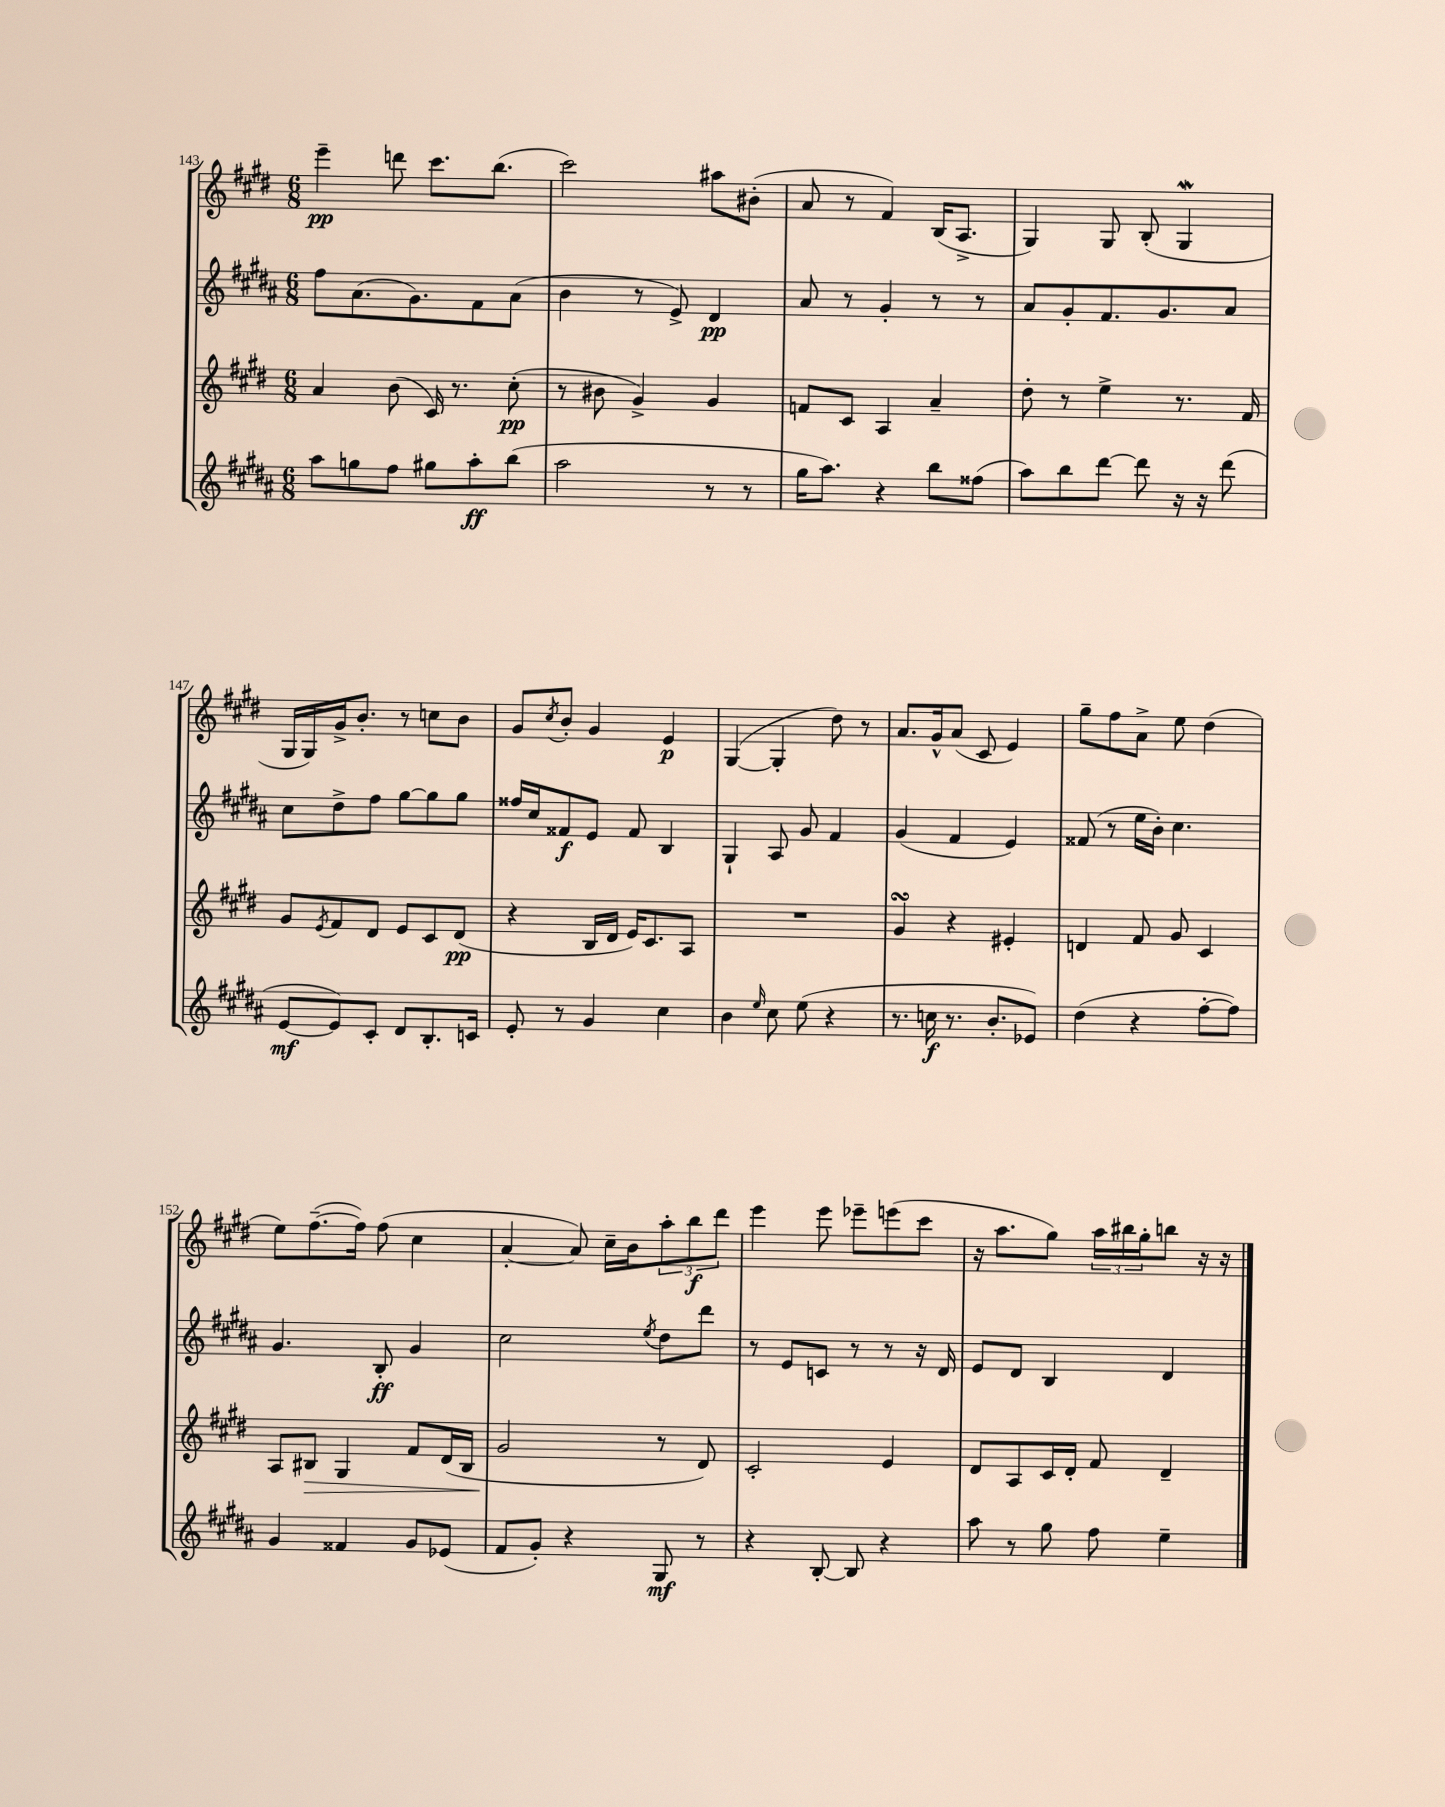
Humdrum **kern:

**kern	**dynam	**kern	**dynam	**kern	**dynam	**kern	**dynam
*part4	*part4	*part3	*part3	*part2	*part2	*part1	*part1
*staff4	*staff4	*staff3	*staff3	*staff2	*staff2	*staff1	*staff1
*clefG2	*	*clefG2	*	*clefG2	*	*clefG2	*
*k[f#c#g#d#a#]	*	*k[f#c#g#d#]	*	*k[f#c#g#d#a#]	*	*k[f#c#g#d#]	*
*M6/8	*	*M6/8	*	*M6/8	*	*M6/8	*
=143	=143	=143	=143	=143	=143	=143	=143
8aa#\L	.	4a/	.	8ff#\L	.	4eee~\	pp
8ggn\	.	.	.	(8.a#\	.	.	.
8ff#\J	.	(8b\	.	.	.	8dddn\	.
.	.	.	.	8.g#\)	.	.	.
8gg#X\L	.	16c#/)	.	.	.	8.ccc#\L	.
.	.	8.r	.	.	.	.	.
8aa#'\	ff	.	.	8f#\	.	.	.
.	.	.	.	.	.	(8.bb\J	.
(8bb\J	.	(8cc#'\	pp	(8a#\J	.	.	.
=144	=144	=144	=144	=144	=144	=144	=144
2aa#\	.	8r	.	4b\	.	2ccc#\)	.
.	.	8b#X\	.	.	.	.	.
.	.	4g#^/)	.	8r	.	.	.
.	.	.	.	8e^/)	.	.	.
8r	.	4g#/	.	4d#/	pp	8aa#X\L	.
8r	.	.	.	.	.	(8b#X'\J	.
=145	=145	=145	=145	=145	=145	=145	=145
16gg#\KL	.	8fn/L	.	8a#/	.	8a/	.
8.aa#\J)	.	.	.	.	.	.	.
.	.	8c#/J	.	8r	.	8r	.
4r	.	4A/	.	4g#'/	.	4f#/)	.
8bb\L	.	4a~/	.	8r	.	(16B/KL	.
.	.	.	.	.	.	8.A^/J	.
(8ff##X\J	.	.	.	8r	.	.	.
=146	=146	=146	=146	=146	=146	=146	=146
8aa#\L)	.	8dd#'\	.	8a#/L	.	4G#/)	.
8bb\	.	8r	.	8g#'/	.	.	.
[8ddd#\J	.	4ee^\	.	8.f#/	.	8G#/	.
8ddd#\]	.	.	.	.	.	(8B'/	.
.	.	.	.	8.g#/	.	.	.
16r	.	8.r	.	.	.	4G#W/	.
16r	.	.	.	.	.	.	.
(8ddd#\	.	.	.	8a#/J	.	.	.
.	.	16f#/	.	.	.	.	.
!!LO:LB:g=z
=147	=147	=147	=147	=147	=147	=147	=147
[8e/L	mf	8g#/L	.	8cc#\L	.	16G#/LL	.
.	.	.	.	.	.	16G#/)	.
.	.	8qe/	.	.	.	.	.
8e/])	.	8f#/	.	8dd#^\	.	16g#^/J	.
.	.	.	.	.	.	8.b'/J	.
8c#'/J	.	8d#/J	.	8ff#\J	.	.	.
8d#/L	.	8e/L	.	[8gg#\L	.	8r	.
8.B'/	.	8c#/	.	8gg#\]	.	8ccn\L	.
.	.	(8d#/J	pp	8gg#\J	.	8b\J	.
16cn/Jk	.	.	.	.	.	.	.
=148	=148	=148	=148	=148	=148	=148	=148
8e'/	.	4r	.	16ff##X/LL	.	8g#/L	.
.	.	.	.	16cc#/J	.	.	.
.	.	.	.	.	.	8qcc#/	.
8r	.	.	.	8f##X/	f	8b'/J	.
4g#/	.	16B/LL	.	8e/J	.	4g#/	.
.	.	16d#/JJ	.	.	.	.	.
.	.	16e/KL)	.	8f##/	.	.	.
.	.	8.c#/	.	.	.	.	.
4cc#\	.	.	.	4B/	.	4e/	p
.	.	8A/J	.	.	.	.	.
=149	=149	=149	=149	=149	=149	=149	=149
4b\	.	2.r	.	4G#`/	.	([4G#/	.
16qqee/	.	.	.	.	.	.	.
8cc#\	.	.	.	8A#/	.	4G#'/]	.
(8ee\	.	.	.	8g#/	.	.	.
4r	.	.	.	4f#/	.	8dd#\)	.
.	.	.	.	.	.	8r	.
=150	=150	=150	=150	=150	=150	=150	=150
8.r	.	4g#sSsS/	.	(4g#/	.	8.a/L	.
16ccn\	f	.	.	.	.	16g#^^/k	.
8.r	.	4r	.	4f#/	.	(8a/J	.
.	.	.	.	.	.	8c#/	.
8.b'/L	.	.	.	.	.	.	.
.	.	4e#X'/	.	4e/)	.	4e/)	.
8e-X/J)	.	.	.	.	.	.	.
=151	=151	=151	=151	=151	=151	=151	=151
(4dd#\	.	4dn/	.	(8f##X/	.	8gg#~\L	.
.	.	.	.	8r	.	8ff#\	.
4r	.	8f#/	.	16ee\LL	.	8a^\J	.
.	.	.	.	16b'\JJ)	.	.	.
.	.	8g#/	.	4.cc#\	.	8ee\	.
[8ff#'\L	.	4c#/	.	.	.	(4dd#\	.
8ff#\J])	.	.	.	.	.	.	.
!!LO:LB:g=z
=152	=152	=152	=152	=152	=152	=152	=152
4g#/	.	8A/L	.	4.g#/	.	8ee\L)	.
!	!	!	!LO:HP:b	!	!	!	!
.	.	8B#X/J	>	.	.	([8.ff#~\	.
4f##X/	.	4G#/	.	.	.	.	.
.	.	.	.	.	.	16ff#\Jk])	.
.	.	.	.	8B'/	ff	(8ff#\	.
8g#/L	.	8f#/L	.	4g#/	.	4cc#\	.
(8e-X/J	.	(16d#/L	.	.	.	.	.
.	.	16B#/JJ	.	.	.	.	.
=153	=153	=153	=153	=153	=153	=153	=153
8f#/L	.	2g#/	.	2cc#\	.	[4a'/	.
8g#'/J)	.	.	.	.	.	.	.
4r	.	.	.	.	.	8a/])	.
.	.	.	.	.	.	16cc#~\LL	.
.	.	.	.	.	.	16b\J	.
.	.	.	.	8qee/	.	.	.
8G#/	mf	8r	]	8dd#\L	.	12aa'\	.
.	.	.	.	.	.	12bb\	f
8r	.	8d#/)	.	8ddd#\J	.	.	.
.	.	.	.	.	.	12ddd#\J	.
=154	=154	=154	=154	=154	=154	=154	=154
4r	.	2c#'/	.	8r	.	4eee\	.
.	.	.	.	8e/L	.	.	.
[8B'/	.	.	.	8cn/J	.	8eee\	.
8B/]	.	.	.	8r	.	8eee-X~\L	.
4r	.	4e/	.	8r	.	(8eeen\	.
.	.	.	.	16r	.	8ccc#\J	.
.	.	.	.	16d#/	.	.	.
=155	=155	=155	=155	=155	=155	=155	=155
8aa#\	.	8d#/L	.	8e/L	.	16r	.
.	.	.	.	.	.	8.aa\L	.
8r	.	8A/	.	8d#/J	.	.	.
8gg#\	.	16c#/L	.	4B/	.	8gg#\J)	.
.	.	16d#'/JJ	.	.	.	.	.
8ff#\	.	8f#/	.	.	.	24aa\LL	.
.	.	.	.	.	.	24bb#X\	.
.	.	.	.	.	.	24gg#'\J	.
4ee~\	.	4d#~/	.	4d#/	.	8bbn\J	.
.	.	.	.	.	.	16r	.
.	.	.	.	.	.	16r	.
==	==	==	==	==	==	==	==
*-	*-	*-	*-	*-	*-	*-	*-
